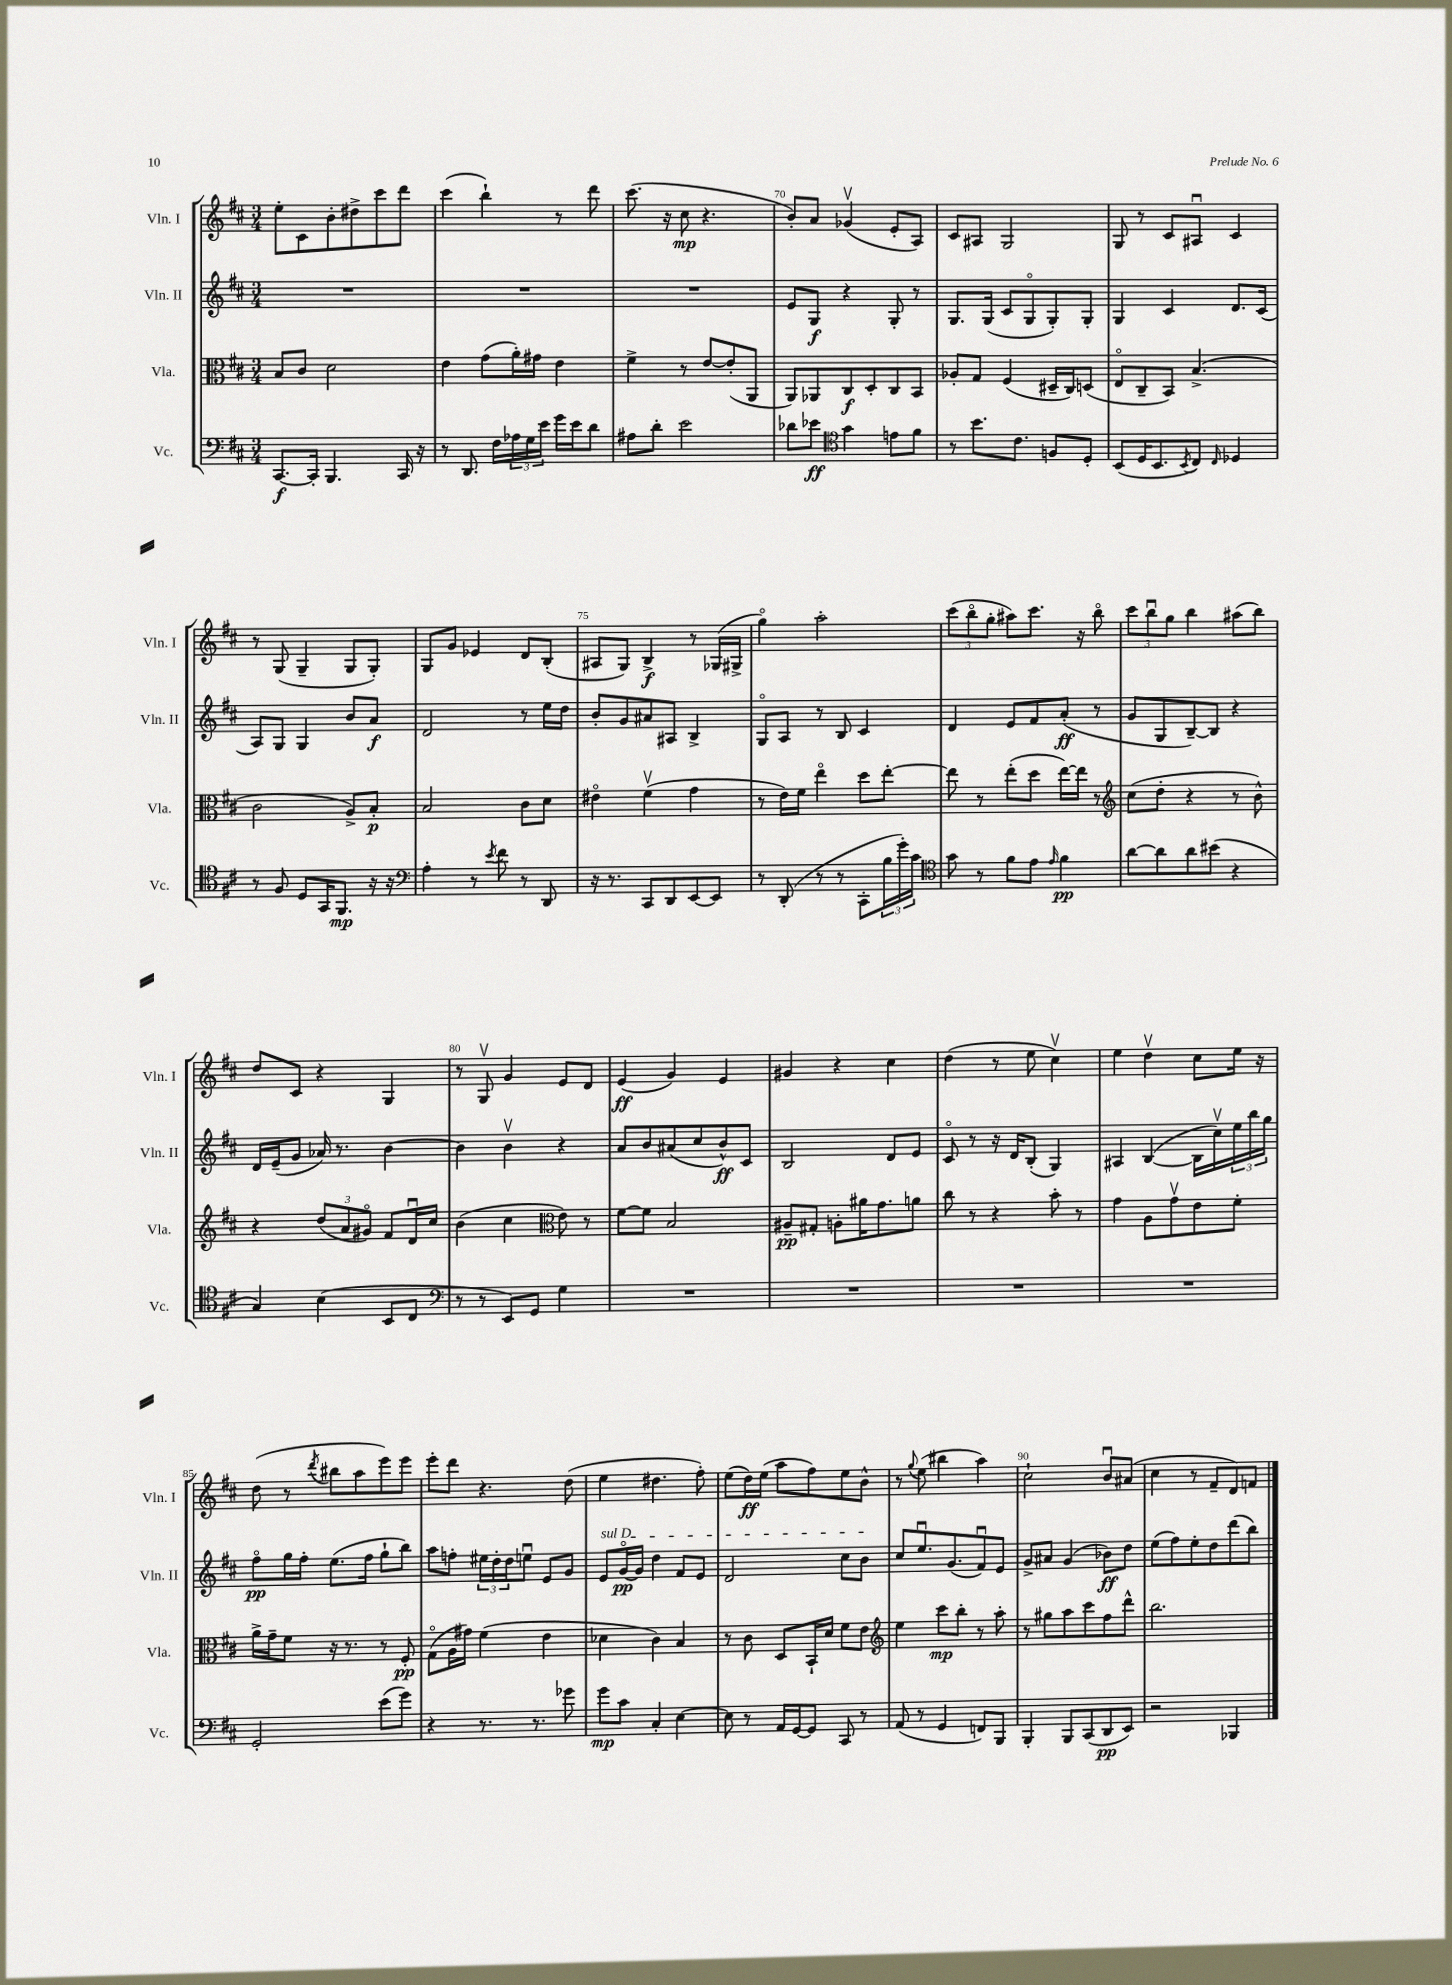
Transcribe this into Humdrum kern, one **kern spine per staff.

**kern	**kern	**kern	**kern
*staff4	*staff3	*staff2	*staff1
*clefF4	*clefC3	*clefG2	*clefG2
*k[f#c#]	*k[f#c#]	*k[f#c#]	*k[f#c#]
*M3/4	*M3/4	*M3/4	*M3/4
[8.CC#	8B	2.r	8ee'
.	8c#	.	8c#
16CC#']	.	.	.
4.BBB	2d	.	8b'
.	.	.	8dd#^
.	.	.	8ccc#
16CC#	.	.	8ddd
16r	.	.	.
=	=	=	=
8r	4e	2.r	(4ccc#
8.DD	.	.	.
.	(8g	.	4bb`)
16F#	.	.	.
24A-	16a')	.	.
24G	.	.	.
.	16g#	.	.
24e	.	.	.
16g	4e	.	8r
16e	.	.	.
8d	.	.	8ddd
=	=	=	=
8A#	4f#^	2.r	(8.ccc#
8d'	.	.	.
.	.	.	16r
2e	8r	.	8cc#
.	[8e	.	4.r
.	(8e']	.	.
.	8AA	.	.
=	=	=	=
8d-	8AA)	8e	8b')
8e-	8AA-	8G	8a
*clefC4	*	*	*
4g	8C#	4r	(4g-v
.	8D'	.	.
8e	8C#	8G'	8e'
8f#	8BB	8r	8A)
=	=	=	=
8r	8A-'	8.G	8c#
8.b	8G	.	8A#
.	.	(16G	.
.	(4F#	8c#	2G
8.c#	.	.	.
.	.	8Go	.
8F	16D#~	8G')	.
.	16C#)	.	.
8D'	(8D	8G'	.
=	=	=	=
(8BB	8Eo	4G	8G
16D	8C#~	.	8r
8.BB	.	.	.
.	8BB)	4c#	8c#
8qBB	.	.	.
8C#)	(4.B^	.	8A#u
16qqC#	.	.	.
4D-	.	8.d	4c#
.	.	(16c#	.
=	=	=	=
8r	2c#	8A)	8r
8F#	.	8G	(8G
8D	.	4G	4G~
16GG	.	.	.
8.FF#	.	.	.
.	8A^)	8b	8G
16r	8B'	8a	8G')
16r	.	.	.
=	=	=	=
*clefF4	*	*	*
4A'	2B	2d	8G
.	.	.	8g
8r	.	.	4e-
8qe	.	.	.
8f#	.	.	.
8r	8c#	8r	8d
8DD	8d	16ee	(8B'
.	.	16dd	.
=	=	=	=
16r	4e#o	8b'	8A#
8.r	.	.	.
.	.	8g	8G)
8CC#	(4f#v	8a#	4B^
8DD	.	8A#	.
[8EE	4g	4B^	8r
8EE]	.	.	(16G-
.	.	.	16G#^
=	=	=	=
8r	8r	8Go	4ggo)
(8DD'	16e)	8A	.
.	16f#	.	.
8r	4eeo	8r	2aa'
8r	.	8B	.
8CC#'	8dd	4c#	.
24B	[8ee'	.	.
24g')	.	.	.
24c#	.	.	.
=	=	=	=
*clefC4	*	*	*
8g	8ee]	4d	(12ccc#
.	.	.	12bbo
8r	8r	.	.
.	.	.	12gg'
8f#	(8ee'	8e	8aa#)
8e	8dd	8f#	8.ccc#
16qqe	.	.	.
4f#	[16ee)	(8a'	.
.	16ee]	.	16r
.	8r	8r	8bbo
=	=	=	=
*	*clefG2	*	*
[8a	(8cc#	8g	12ccc#
.	.	.	12bbu
8a]	8dd'	8G	.
.	.	.	12gg
8a	4r	[8B~)	4bb
(8b#	.	8B]	.
4r	8r	4r	(8aa#
.	8b^^)	.	8bb)
=	=	=	=
4G)	4r	16d	8dd
.	.	(16e~	.
.	.	8g	8c#
(4B	(12dd	16a-)	4r
.	.	8.r	.
.	12a	.	.
.	12g#o)	.	.
8BB	8f#	[4b	4G
8C#	16du	.	.
.	16cc#	.	.
=	=	=	=
*clefF4	*	*	*
8r	(4b	4b]	8r
8r	.	.	8Gv
8EE)	4cc#	4bv	4g
8GG	.	.	.
*	*clefC3	*	*
4G	8e)	4r	8e
.	8r	.	8d
=	=	=	=
2.r	[8f#	8a	(4e
.	8f#]	8b	.
.	2B	(8a#	4g)
.	.	8cc#	.
.	.	8b^^)	4e
.	.	8c#	.
=	=	=	=
2.r	8A#~	2B	4g#
.	8G#'	.	.
.	8A'	.	4r
.	16a#	.	.
.	8.g	.	.
.	.	8d	4cc#
.	8a	8e	.
=	=	=	=
2.r	8cc#	8c#o	(4dd
.	8r	8r	.
.	4r	16r	8r
.	.	16d	.
.	.	(8B'	8ee
.	8b'	4G)	4cc#v)
.	8r	.	.
=	=	=	=
2.r	4g	4A#	4ee
.	8A	([4B	4ddv
.	8gv	.	.
.	8e	16B]	8cc#
.	.	16cc#v)	.
.	8f#'	24ee	16ee
.	.	24bb	.
.	.	.	16r
.	.	24gg	.
=	=	=	=
2GG'	16a^	8ff#o	(8dd
.	16g~	.	.
.	8f#	16gg	8r
.	.	16ff#'	.
.	.	.	8qddd
.	16r	(8.ee	8bb#
.	8.r	.	.
.	.	.	8aa
.	.	16ff#	.
(8e	8r	8gg`	8eee)
8g)	8F#'	8bb)	8eee
=	=	=	=
4r	(8Go	8aa	8eee'
.	16A	8ff'	8ddd
.	16g#)	.	.
8.r	(4f#	24ee#	4.r
.	.	24dd'	.
.	.	24dd	.
.	.	8eeu	.
8.r	.	.	.
.	4e	8e	.
8g-	.	8g	(8dd
=	=	=	=
8g	4d-	8e	4ee
8c#	.	[16go	.
.	.	16g]	.
4C#'	4c#)	4dd	4.dd#
[4E	4B	8f#	.
.	.	8e	8ff#')
=	=	=	=
8E]	8r	2d	(8ee
8r	8c#	.	16dd)
.	.	.	(16ee
16AA	8D	.	8aa
[16GG	.	.	.
8GG]	16BB`	.	8ff#)
.	16d	.	.
8CC#	8f#	8cc#	8ee
8r	8e	8b	8b^^
=	=	=	=
*	*clefG2	*	*
(8AA	4ee	8cc#	8r
.	.	.	8qqgg
8r	.	8.eeu	(8ee
4GG	8ccc#	.	4bb#
.	.	(8.g	.
.	8bb'	.	.
8FF)	8r	8f#u)	4aa)
8BBB	8aa'	8e	.
=	=	=	=
4BBB'	8r	8g^	2cc#`
.	8gg#	8a#	.
8BBB	8aa	(4g	.
(8CC#	8ccc#	.	.
8DD	8ff#	8b-)	8bu
8EE)	8ddd^^	8dd	(8a#
=	=	=	=
2r	2.bb	(8ee	4cc#
.	.	8ff#)	.
.	.	8ee'	8r
.	.	8dd	8f#~
4BBB-	.	(8ddd	8d)
.	.	8bb)	8f
==	==	==	==
*-	*-	*-	*-
